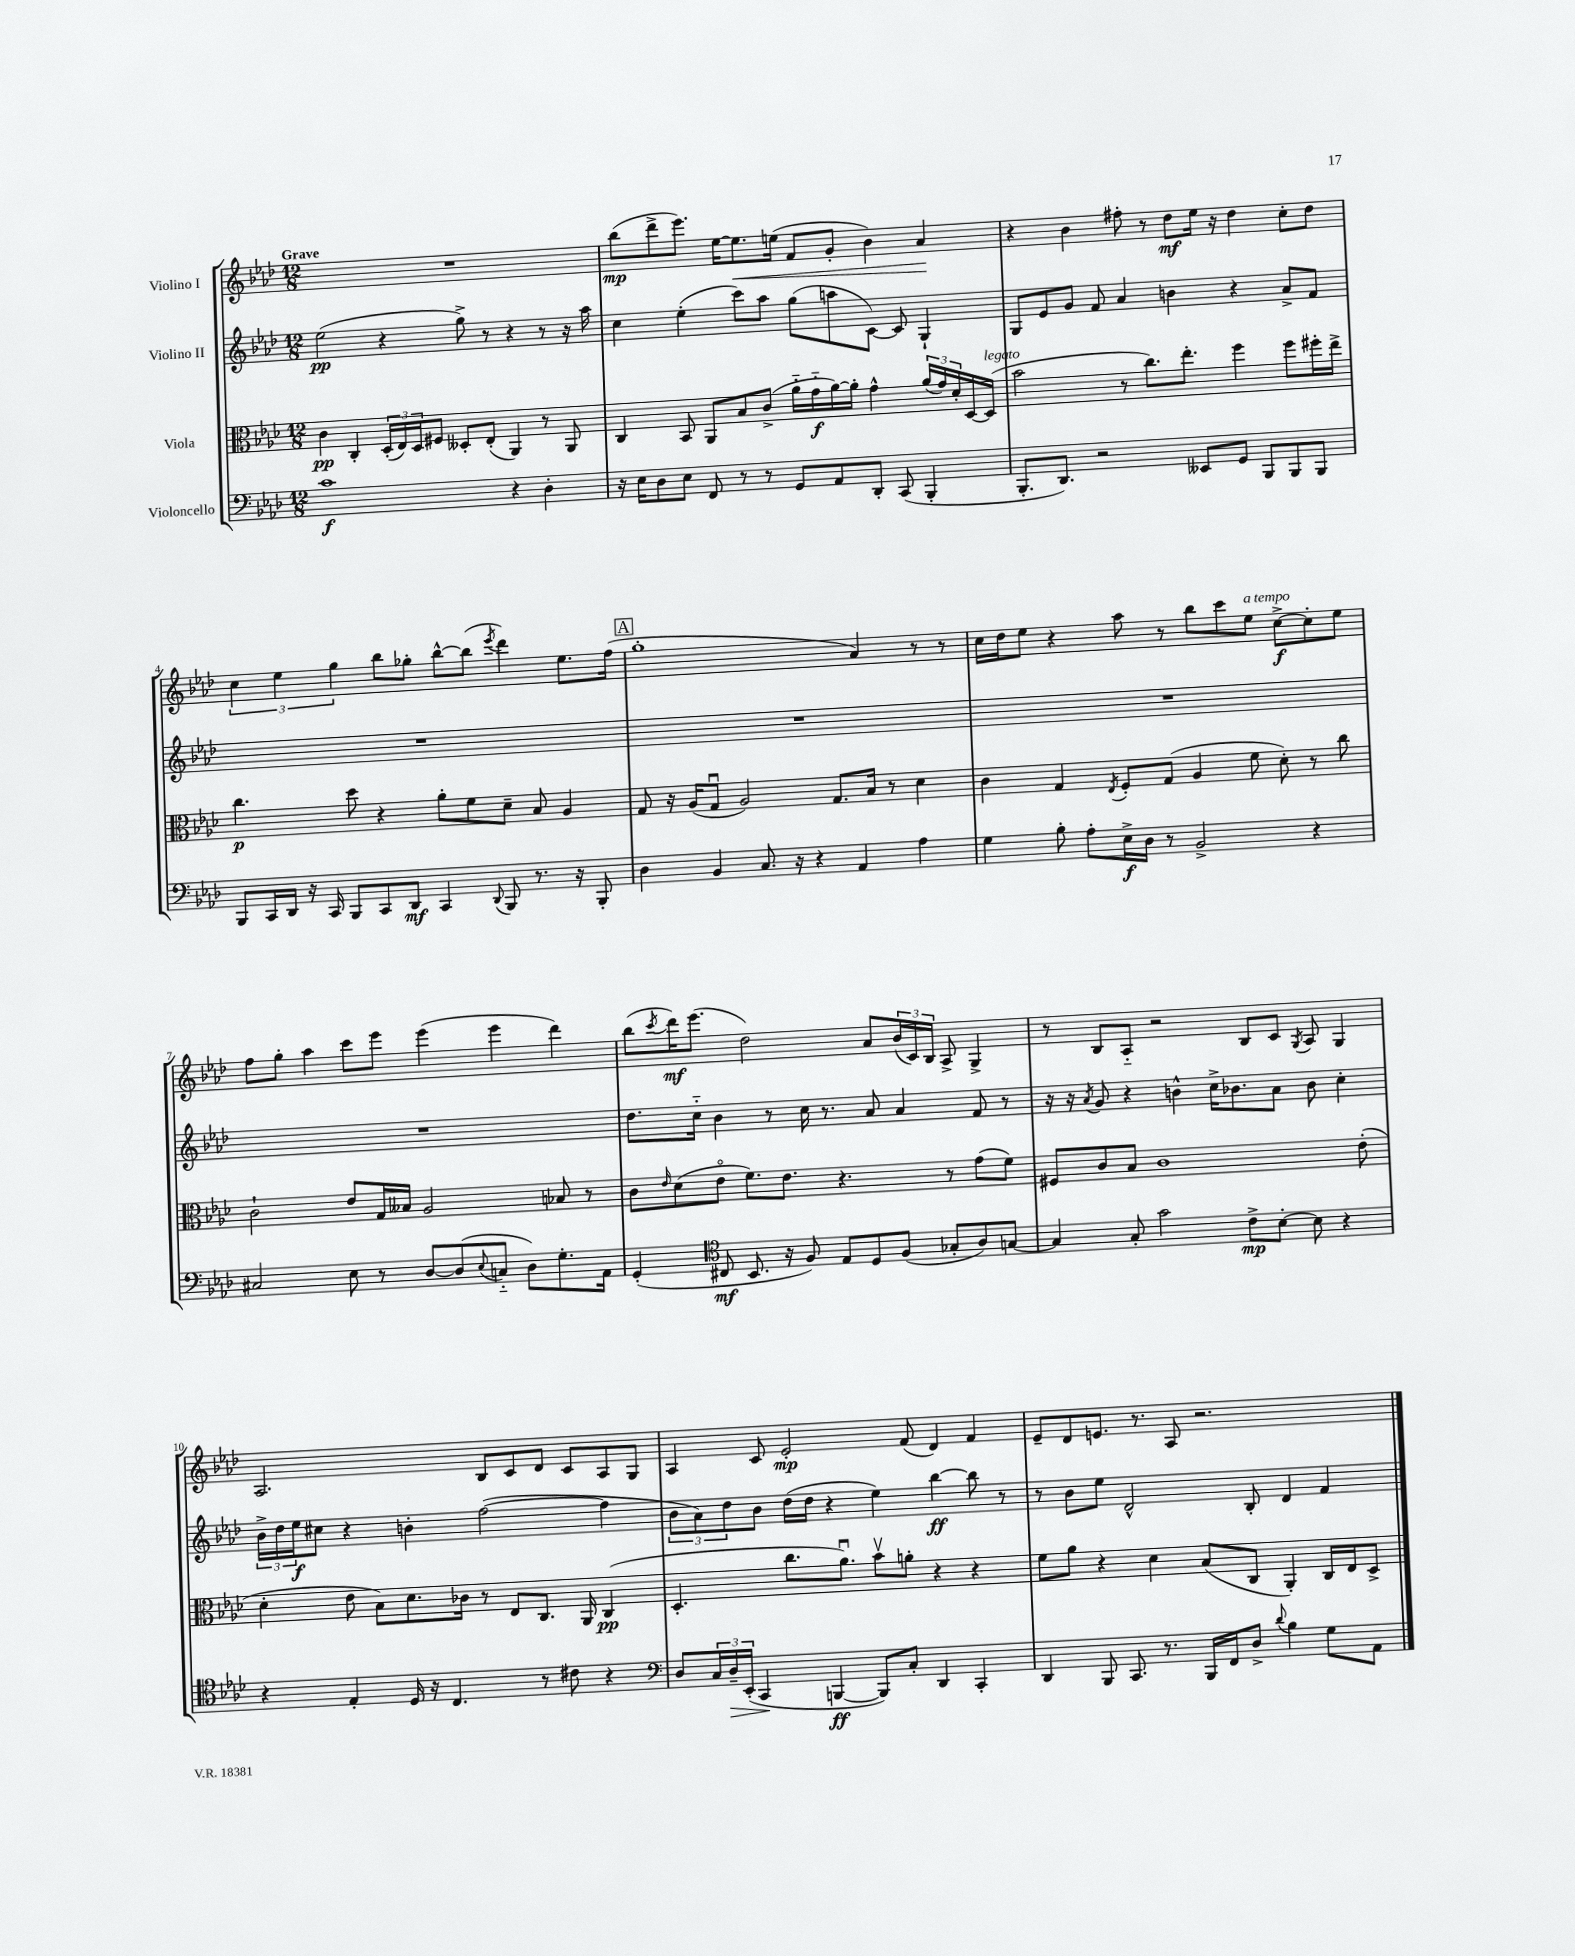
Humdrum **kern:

**kern	**kern	**kern	**kern
*staff4	*staff3	*staff2	*staff1
*clefF4	*clefC3	*clefG2	*clefG2
*k[b-e-a-d-]	*k[b-e-a-d-]	*k[b-e-a-d-]	*k[b-e-a-d-]
*M12/8	*M12/8	*M12/8	*M12/8
1c	4c	(2ee-	1.r
.	4C'	.	.
.	(24D-'	4r	.
.	24E-)	.	.
.	24D-	.	.
.	8F#	.	.
.	8D--'	8gg^)	.
.	(8E-'	8r	.
4r	4AA-)	4r	.
4D-'	8r	8r	.
.	8AA-	16r	.
.	.	16aa-	.
=	=	=	=
16r	4C	4cc	(8bb-
16E-	.	.	.
8D-	.	.	8ddd-^
8E-	8BB-	(4ee-'	8.eee-)
8FF	8AA-	.	.
.	.	.	[16ee-
8r	8B-	8ccc)	8.ee-]
8r	(8c^	8aa-	.
.	.	.	(16ee
8GG	16a-'~	(8gg	8f
.	16g'~	.	.
8AA-	[16a-)	8aa	8g'
.	16a-']	.	.
8DD-'	4g^^	[8c)	4b-)
(8CC	.	8c]	.
4BBB-'	(24a-	4G`	4a-
.	24g)	.	.
.	24d-'	.	.
.	[16D-	.	.
.	(16D-]	.	.
=	=	=	=
8.BBB-'	2b-	8G	4r
.	.	8e-	.
8.DD-)	.	.	.
.	.	8g	4b-
2r	.	8f	.
.	8r	4a-	8ff#'
.	8.cc)	.	8r
.	.	4b	8dd-
.	8.ee-'	.	.
8EE--	.	.	16ee-
.	.	.	16r
8GG	4ff	4r	4dd-
8BBB-	.	.	.
8BBB-	8ff	8a-^	8cc'
8BBB-	16ff#'	8f	8dd-
.	16ee-^	.	.
=	=	=	=
8BBB-	4.cc	1.r	6cc
16CC	.	.	.
.	.	.	6ee-
16DD-	.	.	.
16r	.	.	.
16CC	.	.	.
.	.	.	6gg
8BBB-	8dd-	.	.
8CC	4r	.	8bb-
8DD-	.	.	8gg-'
4CC	8a-'	.	[8bb-^^
.	8f	.	(8bb-]
8qqDD-	.	.	8qeee-
8BBB-	8d-~	.	4ddd-)
8.r	8B-	.	.
.	4A-	.	8.ee-
16r	.	.	.
8BBB-'	.	.	.
.	.	.	(16ff
=	=	=	=
4D-	8G	1.r	1gg'
.	16r	.	.
.	(16A-	.	.
4BB-	8Gu	.	.
.	2A-)	.	.
8.C	.	.	.
16r	.	.	.
4r	.	.	.
.	8.G	.	.
4AA-	.	.	4a-)
.	16B-	.	.
.	8r	.	.
4A-	4d-	.	8r
.	.	.	8r
=	=	=	=
4G	4c	1.r	16cc
.	.	.	16dd-
.	.	.	8ee-
8B-'	4G	.	4r
8A-'	.	.	.
.	8qE-	.	.
16E-^	8F'	.	8aa-
16D-	.	.	.
8r	(8G	.	8r
2BB-^	4A-	.	8bb-
.	.	.	8ccc
.	8f	.	8ee-
.	8d-')	.	[8cc^
4r	8r	.	8cc']
.	8cc	.	8ee-
=	=	=	=
2C#	2c`	1.r	8ff
.	.	.	8gg'
.	.	.	4aa-
8E-	8e-	.	8ccc
8r	16G	.	8eee-
.	16B--	.	.
[8D-	2A-	.	(4eee-
(8D-]	.	.	.
8qqE-	.	.	.
8C'~	.	.	4eee-
8D-)	.	.	.
8.G'	8B-	.	4ddd-)
.	8r	.	.
16AA-	.	.	.
=	=	=	=
(4GG'	8c	8.dd-	(8bb-
.	16qqe-	.	8qccc
.	(8d-	.	16ddd-)
.	.	16cc'~	(8.eee-
*clefC4	*	*	*
8C#	8e-o	4b-	.
8.BB-	8.f)	.	2dd-)
.	.	8r	.
16r	8.e-	.	.
8F)	.	16cc	.
.	.	8.r	.
8E-	4.r	.	.
8D-	.	8a-	8a-
(8F	.	4a-	(24b-
.	.	.	24c)
.	.	.	24B-
8G-'	8r	.	8A-^
8A-)	(8g	8f	4G^
[8G	8f)	8r	.
=	=	=	=
4G]	8F#	16r	8r
.	.	16r	.
.	.	8qa-	.
.	8c	8g	8B-
8G'	8B-	4r	8A-'~
2g	1c	.	2r
.	.	4b^^	.
.	.	16cc^	.
.	.	8.b-	.
8c^	.	.	8B-
[8B-'	.	8a-	8c
.	.	.	8qG
8B-]	.	8b-	8A-
4r	.	4cc'	4G
.	(8e-'	.	.
=	=	=	=
4r	4d-'	24b-^	2.A-
.	.	24dd-	.
.	.	24ee-	.
.	.	8cc#	.
4E-'	8e-	4r	.
.	8B-)	.	.
16D-	8.d-	4b'	.
16r	.	.	.
4.C	.	.	.
.	16c-	.	.
.	8r	([2ff	8B-
.	8E-	.	8c
8r	8.C	.	8d-
8c#	.	.	8c
.	16AA-	.	.
4r	(4C	4ff]	8A-
.	.	.	8G
=	=	=	=
*clefF4	*	*	*
8D-	4.D-'	12b-	4A-
.	.	12a-)	.
24C	.	.	.
24D-~	.	12dd-	.
(24EE-'	.	.	.
4CC	.	8b-	8c
.	8.cc	(16dd-	2e-'
.	.	16dd-	.
[4BBB	.	4r	.
.	8.a-u)	.	.
8BBB])	8b-v	4ee-)	.
8C'	8a'	.	(8f
4DD-	4r	[4bb-	4d-)
4CC'	4r	8bb-]	4f
.	.	8r	.
=	=	=	=
4DD-	8f	8r	8e-~
.	8a-	8b-	8d-
8BBB-	4r	8ee-	8.e
8.CC	.	2d-^^	.
.	.	.	8.r
.	4d-	.	.
8.r	.	.	.
.	.	.	8A-
16BBB-	(8B-	.	2.r
16FF	.	.	.
8D-^	8C	8B-'	.
8qqd-	.	.	.
4B-	4AA-')	4d-	.
8G	16C	4f	.
.	16E-	.	.
8AA-	8D-^	.	.
==	==	==	==
*-	*-	*-	*-
